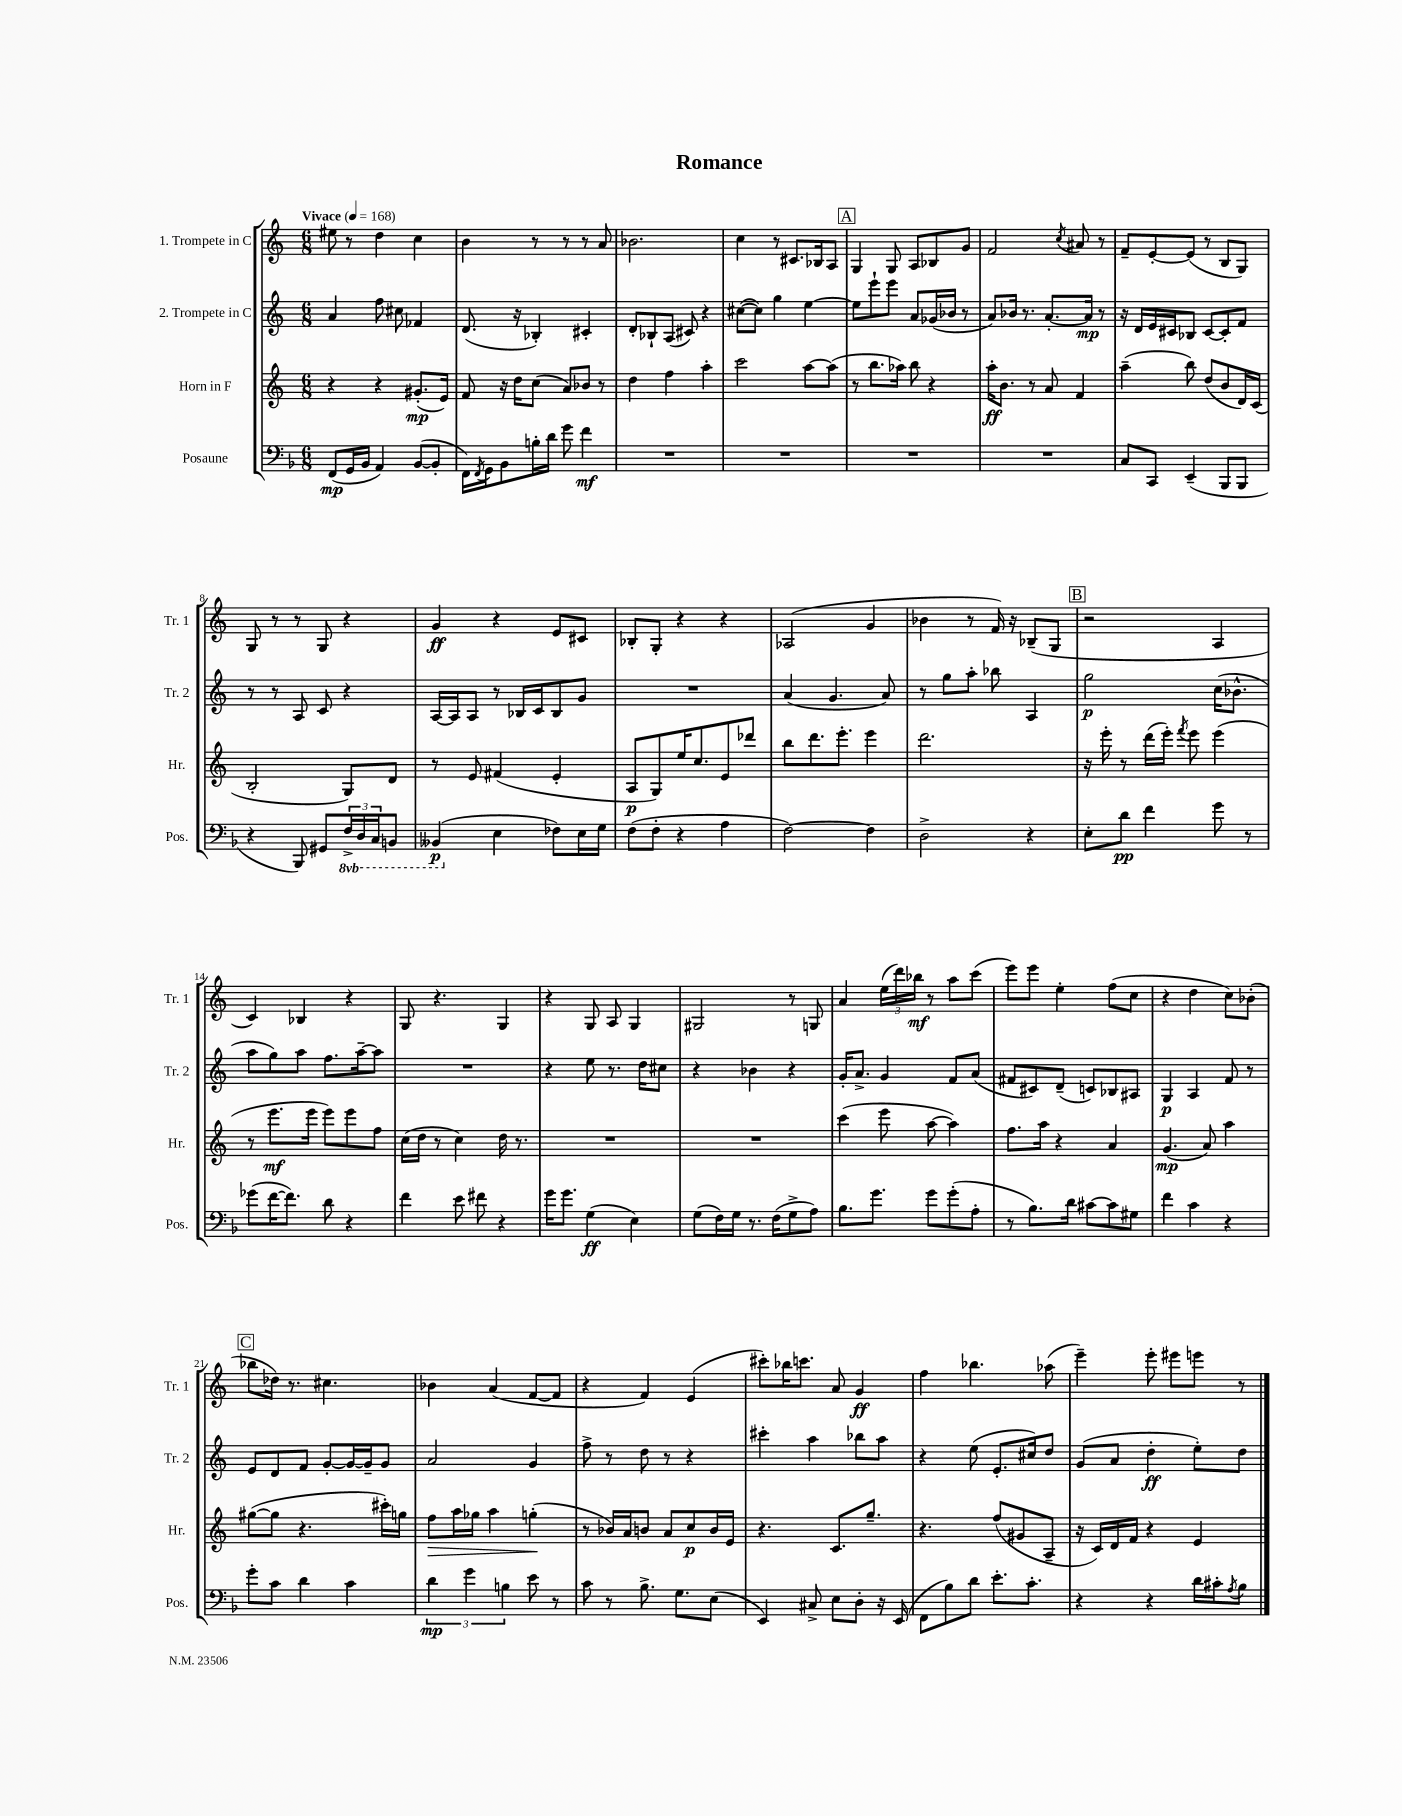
\header { title = "Romance" }
<<
\new StaffGroup <<
\new Staff = "s0" \with { instrumentName = "1. Trompete in C" shortInstrumentName = "Tr. 1" } {
    \clef treble \key c \major \numericTimeSignature \time 6/8 \tempo "Vivace" 4 = 168
    eis''8 r8 d''4 c''4 |
    b'4 r8 r8 r8 a'8 |
    bes'2. |
    c''4 r8 cis'8. bes16 a8 |
    \mark \markup { \box "A" } g4 g8 a8 bes8 g'8 |
    f'2 \acciaccatura { c''8 } ais'8 r8 |
    f'8-- e'8~-. e'8( r8 b8 g8) |
    g8 r8 r8 g8 r4 |
    g'4\ff r4 e'8 cis'8 |
    bes8-. g8-. r4 r4 |
    aes2( g'4 |
    bes'4 r8 f'16) r16 bes8--( g8 |
    \mark \markup { \box "B" } r2 a4 |
    c'4) bes4 r4 |
    g8 r4. g4 |
    r4 g8 a8 g4 |
    gis2 r8 g8 |
    a'4 \tuplet 3/2 { e''16( d'''16) bes''16\mf } r8 a''8 c'''8( |
    e'''8) e'''8 e''4-. f''8( c''8 |
    r4 d''4 c''8) bes'8-.( |
    \mark \markup { \box "C" } bes''8 des''16) r8. cis''4. |
    bes'4 a'4( f'8~ f'8 |
    r4 f'4) e'4( |
    cis'''8-.) bes''16 c'''8. a'8 g'4\ff |
    f''4 bes''4. aes''8( |
    e'''4--) e'''8-. eis'''8 e'''8 r8 \bar "|." |
}
\new Staff = "s1" \with { instrumentName = "2. Trompete in C" shortInstrumentName = "Tr. 2" } {
    \clef treble \key c \major \numericTimeSignature \time 6/8
    a'4 f''8 cis''8 fes'4 |
    d'8.( r16 bes4-.) cis'4-. |
    d'8-. bes8-! a8( cis'8) r4 |
    cis''8~( cis''8) g''4 e''4~ |
    \mark \markup { \box "A" } e''8 e'''8-! e'''8 a'8 ges'16( bes'16 r8 |
    a'8) bes'16 r8. a'8.~-. a'16\mp r8 |
    r16 d'16 e'16 cis'16 bes8 cis'8~ cis'8-. f'8 |
    r8 r8 a8 c'8 r4 |
    a16~ a16 a8 r8 bes16 c'16 bes8 g'8 |
    R2. |
    a'4( g'4. a'8) |
    r8 g''8 a''8-. bes''8 a4 |
    \mark \markup { \box "B" } g''2\p c''16( bes'8.-^ |
    a''8 g''8) a''8 f''8. a''16~-- a''8 |
    R2. |
    r4 e''8 r8. d''16 cis''8 |
    r4 bes'4 r4 |
    g'16-. a'8.-> g'4 f'8 a'8( |
    fis'8 cis'8) d'8--( c'8) bes8 ais8 |
    g4\p a4 f'8 r8 |
    \mark \markup { \box "C" } e'8 d'8 f'8 g'8~-. g'16~ g'16-- g'8 |
    a'2 g'4 |
    f''8-> r8 d''8 r8 r4 |
    cis'''4-. a''4 bes''8 a''8 |
    r4 e''8( e'8.-. cis''16) d''8 |
    g'8( a'8 d''4-.\ff e''8-.) d''8 \bar "|." |
}
\new Staff = "s2" \with { instrumentName = "Horn in F" shortInstrumentName = "Hr." } {
    \clef treble \key c \major \numericTimeSignature \time 6/8
    r4 r4 gis'8.-.\mp( e'16) |
    f'8 r16 d''16 c''8( a'8) bes'8 r8 |
    d''4 f''4 a''4-. |
    c'''2 a''8~ a''8( |
    \mark \markup { \box "A" } r8 b''8. aes''16) b''8 r4 |
    a''16-.\ff b'8. r8 a'8 f'4 |
    a''4--( b''8) d''8( b'8 d'16) c'16( |
    b2-. g8) d'8 |
    r8 e'8 fis'4( e'4-. |
    a8\p g8) e''16 c''8. e'8 des'''8 |
    b''8 d'''8. e'''8.-. e'''4 |
    d'''2. |
    \mark \markup { \box "B" } r16 e'''16-. r8 d'''16( e'''16-.) \acciaccatura { f'''8 } e'''8 e'''4( |
    r8 e'''8.\mf e'''16 e'''8) e'''8 f''8 |
    c''16( d''16 r8 c''4) d''16 r8. |
    R2. |
    R2. |
    c'''4( e'''8 a''8~ a''4) |
    f''8. a''16 r4 a'4 |
    g'4.\mp( a'8) a''4 |
    \mark \markup { \box "C" } gis''8~( gis''8 r4. cis'''16-.) g''16 |
    f''8\> a''16 ges''16 a''4 g''4-.\!( |
    r8 bes'16) a'16 b'8 a'8 c''8\p b'16 e'16 |
    r4. c'8. g''8.-- |
    r4. f''8( gis'8 a8-- |
    r16 c'16) d'16 f'16 r4 e'4 \bar "|." |
}
\new Staff = "s3" \with { instrumentName = "Posaune" shortInstrumentName = "Pos." } {
    \clef bass \key f \major \numericTimeSignature \time 6/8 \set Staff.ottavationMarkups = #ottavation-simple-ordinals
    f,8\mp( g,16 bes,16 a,4) bes,8~( bes,8-. |
    f,16) \acciaccatura { f,8 } g,16 bes,8 b16-. d'16 g'8 f'4\mf |
    R2. |
    R2. |
    \mark \markup { \box "A" } R2. |
    R2. |
    c8 c,8 e,4--( bes,,8 bes,,8 |
    r4 bes,,8) gis,8 \tuplet 3/2 { \ottava #-1 f,16-> d,16 c,16 } b,,8 |
    beses,,4\p( \ottava #0 e4 fes8) e16 g16 |
    f8( f8-. r4 a4 |
    f2~) f4 |
    d2-> r4 |
    \mark \markup { \box "B" } e8-. d'8\pp f'4 g'8 r8 |
    ges'8( f'16~ f'8.) d'8 r4 |
    f'4 e'8 fis'8 r4 |
    g'16 g'8. g4\ff( e4) |
    g8( f16) g16 r8. f16( g8-> a8) |
    bes8. g'8. g'8 g'8-.( a8-. |
    r8 bes8.) d'16 cis'8~ cis'8 gis8 |
    f'4 c'4 r4 |
    \mark \markup { \box "C" } g'8-. c'8 d'4 c'4 |
    \tuplet 3/2 { d'4\mp g'4 b4 } e'8 r8 |
    c'8 r8 bes8.-> g8. e8( |
    e,4) cis8-> e8 d8-. r16 e,16( |
    f,8 bes8) d'8 e'8.-. c'8.-. |
    r4 r4 d'16 cis'16-. \acciaccatura { a8 } bes8 \bar "|." |
}
>>
>>
